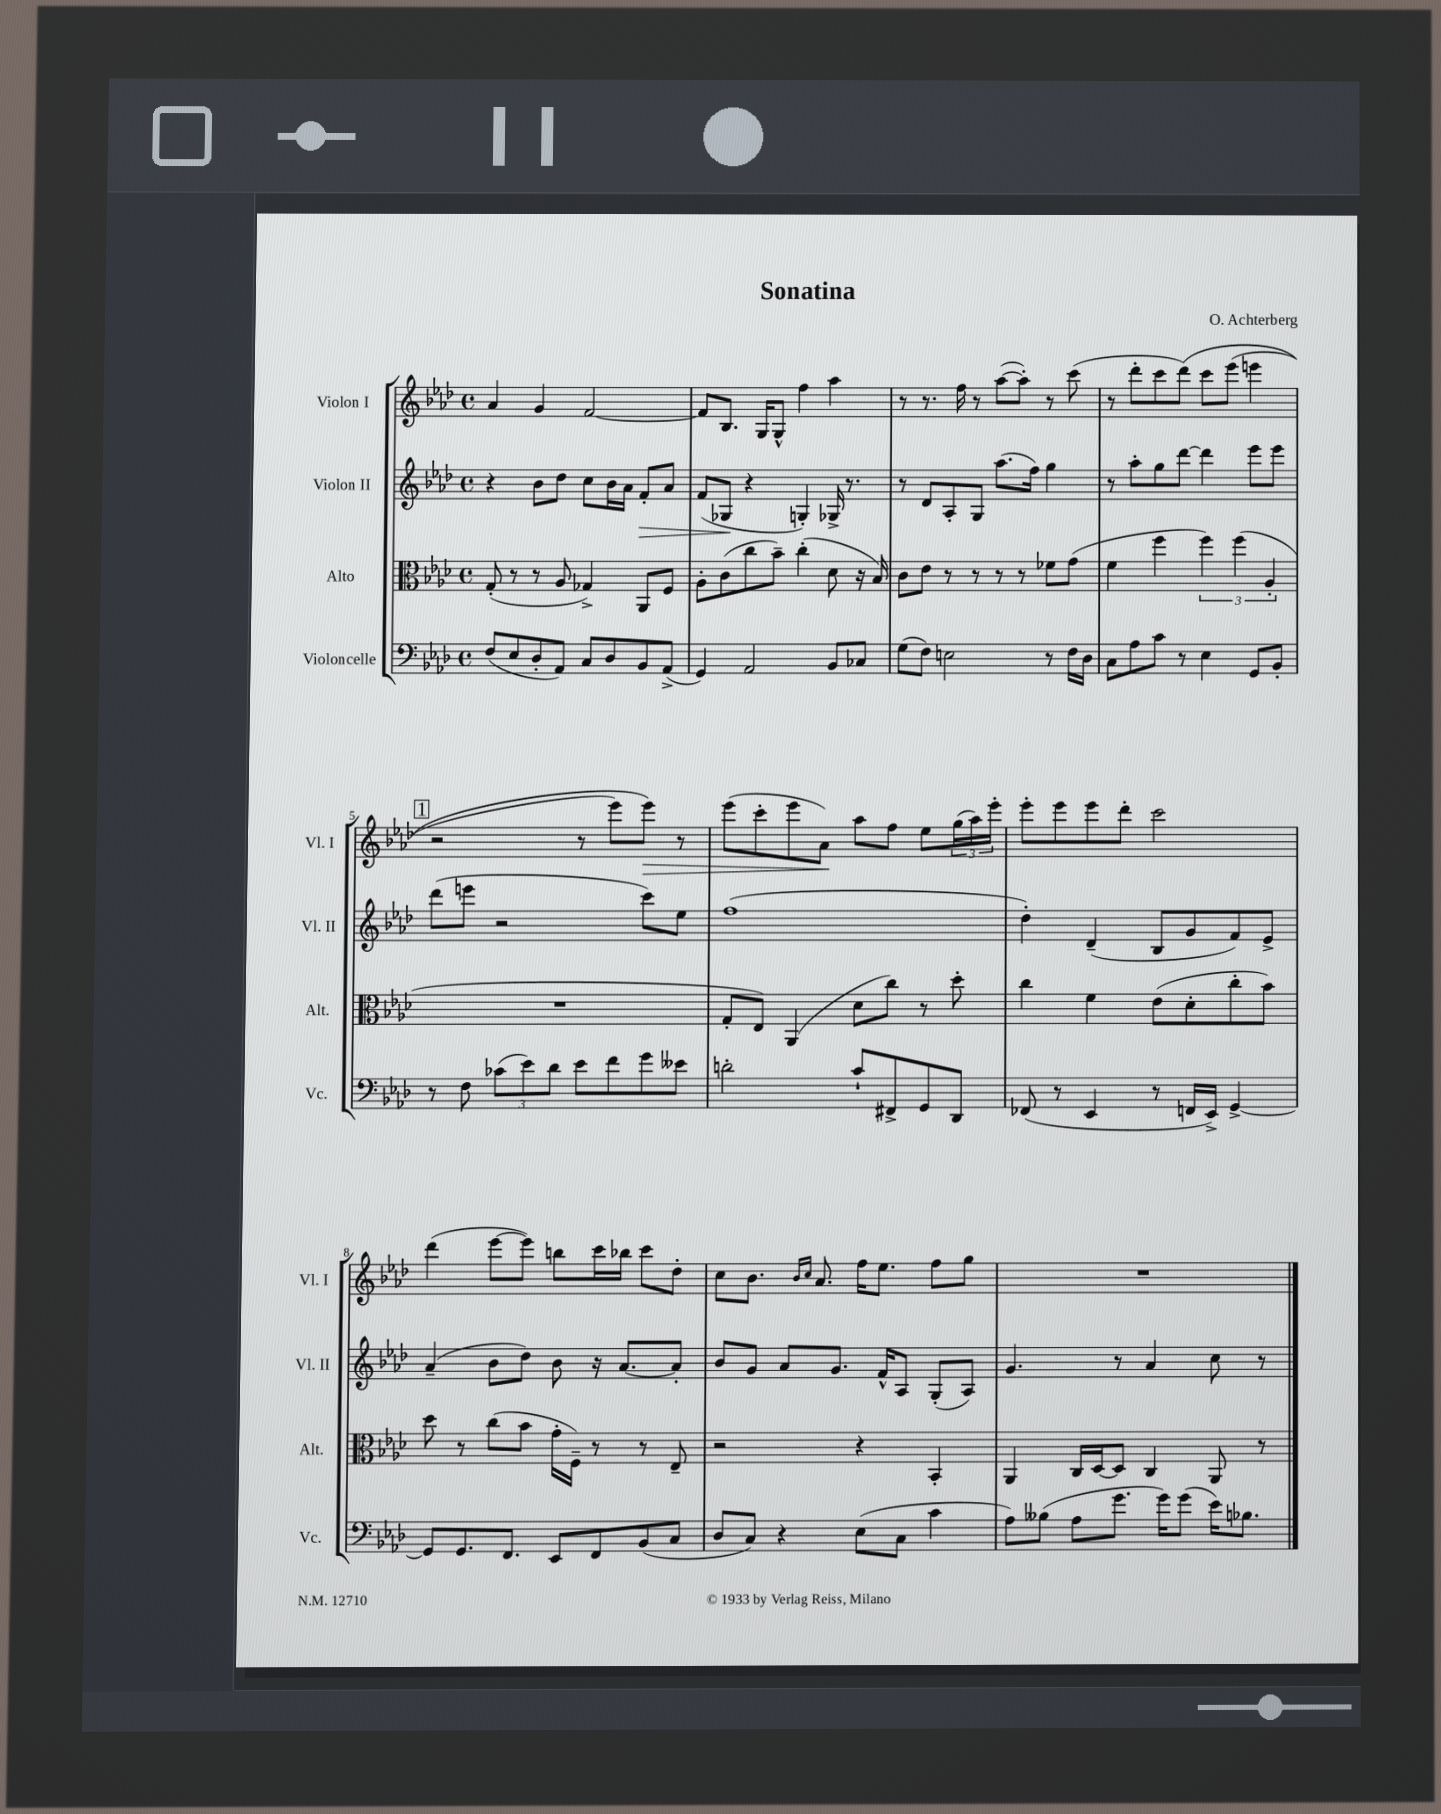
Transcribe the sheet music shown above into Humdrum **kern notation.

**kern	**kern	**kern	**kern
*staff4	*staff3	*staff2	*staff1
*clefF4	*clefC3	*clefG2	*clefG2
*k[b-e-a-d-]	*k[b-e-a-d-]	*k[b-e-a-d-]	*k[b-e-a-d-]
*M4/4	*M4/4	*M4/4	*M4/4
*met(c)	*met(c)	*met(c)	*met(c)
(8F	(8G'	4r	4a-
8E-	8r	.	.
8D-'	8r	8b-	4g
8AA-)	8A-	8dd-	.
8C	4G-^)	8cc	[2f
8D-	.	16b-	.
.	.	16a-	.
8BB-	8AA-	8f'	.
(8AA-^	8F	8a-	.
=	=	=	=
4GG)	8A-'	(8f	8f]
.	(8c	8G-	8.B-
2AA-	8cc	4r	.
.	.	.	16G
.	8b-~)	.	8G^^
.	(4cc'	4G')	4ff
8BB-	8d-	16G-^	4aa-
.	.	8.r	.
8C-	16r	.	.
.	16B-)	.	.
=	=	=	=
(8G	8c	8r	8r
8F)	8e-	8d-	8.r
2E	8r	8A-'	.
.	.	.	16ff
.	8r	8G	8r
.	8r	(8.aa-	([8aa-
.	8r	.	8aa-'])
.	.	16ff)	.
8r	8f-	4gg	8r
16F	(8g	.	(8ccc
16D-	.	.	.
=	=	=	=
8C	4f	8r	8r
8A-	.	8aa-'	8ddd-'
8c	4ff	8gg	8ccc
8r	.	[8ddd-	&(8ddd-)
4E-	6ff)	4ddd-]	8ccc
.	.	.	(8eee-
.	(6ff	.	.
8GG	.	8eee-	4eee
.	6A-'	.	.
8BB-'	.	8eee-	.
=	=	=	=
8r	1r	(8ddd-	2r
8F	.	8eee	.
(12c-	.	2r	.
12e-)	.	.	.
12d-	.	.	.
8e-	.	.	8r
8f	.	.	8eee-)
8g	.	8ccc)	8eee-&)
8e--	.	8ee-	8r
=	=	=	=
2d'	8G'	(1ff	(8eee-
.	8E-)	.	8ccc'
.	(4AA-	.	8eee-
.	.	.	8a-)
8c`	8d-	.	8aa-
8FF#^	8cc)	.	8ff
8GG	8r	.	8ee-
8DD-	8dd-'	.	(24gg
.	.	.	24aa-)
.	.	.	24eee-'
=	=	=	=
(8FF-	4cc	4dd-')	8eee-'
8r	.	.	8eee-
4EE-	4f	(4d-~	8eee-
.	.	.	8ddd-'
8r	(8e-	8B-	2ccc
16FF	8d-'	8g	.
16EE-^)	.	.	.
[4GG^	8cc'	8f)	.
.	8b-)	8e-^	.
=	=	=	=
8GG]	8dd-	(4a-~	(4ddd-
8.GG	8r	.	.
.	(8cc	8b-	[8eee-
8.FF	.	.	.
.	8b-	8dd-)	8eee-])
8EE-	16g'	8b-	8bb
.	16F~)	.	.
8FF	8r	16r	16ccc
.	.	[8.a-	16bb-
(8BB-	8r	.	8ccc
8C	8E-~	8a-']	8dd-'
=	=	=	=
8D-	2r	8b-	8cc
8C)	.	8g	8.b-
4r	.	8a-	.
.	.	.	16qqb-
.	.	.	16qqcc
.	.	.	8.a-
.	.	8.g	.
(8E-	4r	.	16ff
.	.	16f^^	8.ee-
8C	.	8A-	.
4c	4BB-'	(8G'	8ff
.	.	8A-)	8gg
=	=	=	=
8A-)	4AA-	4.g	1r
(8B--	.	.	.
8A-	16C	.	.
.	[16D-	.	.
8.g	8D-]	8r	.
.	4C	4a-	.
16g)	.	.	.
(8g	.	.	.
16e-)	8AA-	8cc	.
8.B-	.	.	.
.	8r	8r	.
==	==	==	==
*-	*-	*-	*-
